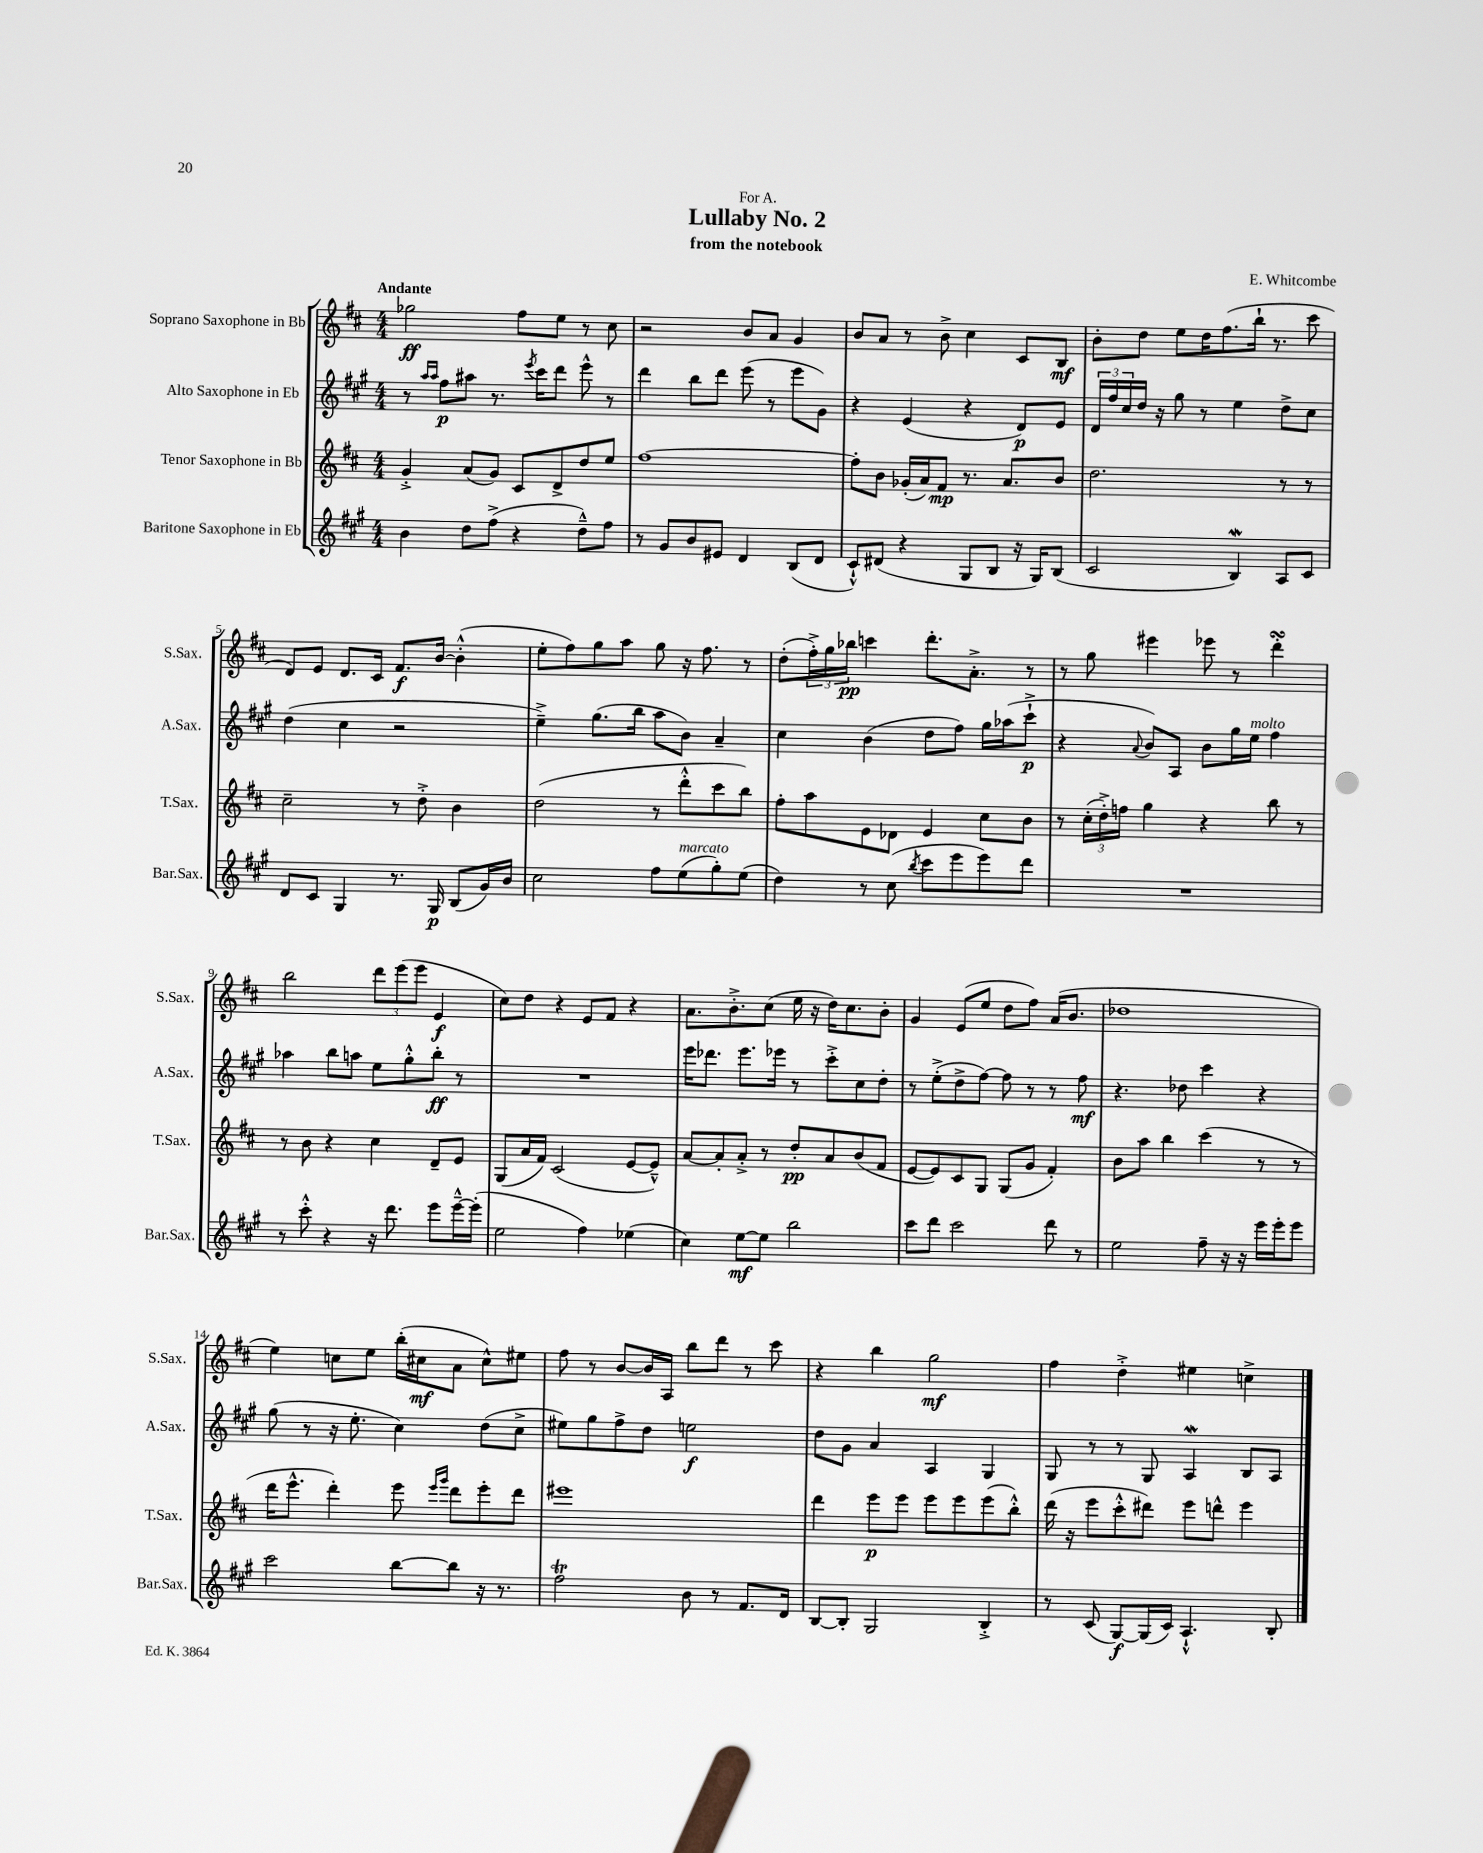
\header { title = "Lullaby No. 2" composer = "E. Whitcombe" subtitle = "from the notebook" dedication = "For A." }
<<
\new StaffGroup <<
\new Staff = "s0" \with { instrumentName = "Soprano Saxophone in Bb" shortInstrumentName = "S.Sax." } {
    \clef treble \key d \major \numericTimeSignature \time 4/4 \tempo "Andante"
    ges''2\ff fis''8 e''8 r8 cis''8 |
    r2 b'8 a'8 g'4 |
    b'8 a'8 r8 b'8-> cis''4 cis'8 b8\mf |
    b'8-. d''8 e''8 d''16 fis''8.( b''16-! r8. cis'''8 |
    d'8) e'8 d'8. cis'16 fis'8.\f b'16~ b'4-.-^( |
    e''8-. fis''8) g''8 a''8 g''8 r16 fis''8. r8 |
    d''8-.( \tuplet 3/2 { fis''16-.->) g''16 bes''16\pp } c'''4 d'''8.-. a'8.-.-> r8 |
    r8 g''8 eis'''4 ees'''8 r8 d'''4-.\turn |
    b''2 \tuplet 3/2 { d'''8 e'''8( e'''8 } e'4\f |
    cis''8) d''8 r4 e'8 fis'8 r4 |
    a'8. b'8.-.-> cis''8( e''16 r16 d''16) cis''8. b'8-. |
    g'4 e'8( e''8 d''8 fis''8) a'16( b'8. |
    des''1 |
    e''4) c''8 e''8 b''16-.( cis''16\mf a'8 cis''8-^) eis''8 |
    fis''8 r8 b'8~ b'16 a16 b''8 d'''8 r8 cis'''8 |
    r4 b''4 g''2\mf |
    fis''4 d''4-.-> eis''4 c''4-> \bar "|." |
}
\new Staff = "s1" \with { instrumentName = "Alto Saxophone in Eb" shortInstrumentName = "A.Sax." } {
    \clef treble \key a \major \numericTimeSignature \time 4/4
    r8 \grace { a''16 a''16 } fis''8\p ais''8 r8. \acciaccatura { e'''8 } cis'''16 d'''8 e'''8-^ r8 |
    d'''4 b''8 d'''8 e'''8( r8 e'''8 gis'8) |
    r4 e'4( r4 d'8\p) e'8 |
    \tuplet 3/2 { d'16 fis''16 cis''16 } d''16 r16 gis''8 r8 e''4 d''8-> cis''8 |
    d''4( cis''4 r2 |
    e''4--->) gis''8.( b''16 a''8 b'8) a'4-- |
    cis''4 b'4( d''8 fis''8) gis''16 aes''16( cis'''8-!->\p |
    r4 \appoggiatura { a'8 } b'8) a8 b'8 gis''16 e''16^\markup { \italic "molto" } fis''4 |
    aes''4 b''8 a''8 e''8 gis''8-.-^ b''8-.\ff r8 |
    R1 |
    e'''16 des'''8. e'''8. ees'''16 r8 cis'''8-.-> cis''8 d''8-. |
    r8 e''8-.->( d''8-> fis''8~) fis''8 r8 r8 fis''8\mf |
    r4. des''8 cis'''4 r4 |
    gis''8( r8 r16 e''8.-. cis''4) d''8( cis''8-> |
    eis''8) gis''8 fis''8-> d''8 e''2\f |
    d''8 gis'8 a'4 a4 gis4 |
    gis8 r8 r8 gis8 a4\mordent b8 a8 \bar "|." |
}
\new Staff = "s2" \with { instrumentName = "Tenor Saxophone in Bb" shortInstrumentName = "T.Sax." } {
    \clef treble \key d \major \numericTimeSignature \time 4/4
    g'4-.-> a'8( g'8) cis'8 d'8-> d''8 e''8 |
    fis''1~ |
    fis''8-. b'8 ges'16-.( a'16) fis'8\mp r8. a'8. b'8 |
    d''2. r8 r8 |
    cis''2-- r8 d''8-.-> b'4 |
    d''2( r8 d'''8-.-^ cis'''8 b''8) |
    fis''8-. a''8 e'8 des'8 e'4 cis''8 b'8 |
    r8 \tuplet 3/2 { cis''16-.( d''16-.->) f''16 } g''4 r4 b''8 r8 |
    r8 b'8 r4 cis''4 d'8-- e'8 |
    g8( a'16 fis'16) cis'2( e'8~ e'8---^) |
    a'8~ a'8-. a'8-.-> r8 d''8-.\pp a'8 b'8( fis'8 |
    e'8~ e'8) cis'8 g8 g8( g'8 fis'4-.) |
    b'8 a''8 b''4 cis'''4( r8 r8 |
    d'''16 e'''8.-^ d'''4-.) e'''8 \grace { e'''16 g'''16 } d'''8 e'''8-. d'''8 |
    eis'''1 |
    d'''4 e'''8\p e'''8 e'''8 e'''8 e'''8( b''8-.-^) |
    d'''16( r16 e'''8 cis'''8-.-^ dis'''8) e'''8 d'''8-^ e'''4 \bar "|." |
}
\new Staff = "s3" \with { instrumentName = "Baritone Saxophone in Eb" shortInstrumentName = "Bar.Sax." } {
    \clef treble \key a \major \numericTimeSignature \time 4/4
    b'4 d''8 fis''8->( r4 d''8---^) fis''8 |
    r8 gis'8 b'8 eis'8 d'4 b8( d'8 |
    cis'8-!-^) dis'8( r4 gis8 b8 r16 gis16) b8( |
    cis'2 b4\mordent) a8 cis'8 |
    d'8 cis'8 gis4 r8. gis16\p b8( gis'16) b'16 |
    cis''2 fis''8 e''8^\markup { \italic "marcato" }( gis''8-.) e''8( |
    d''4) r8 cis''8( \acciaccatura { b''8 } cis'''8 e'''8 e'''8) d'''8 |
    R1 |
    r8 cis'''8-.-^ r4 r16 d'''8. e'''8 e'''16~---^ e'''16-.( |
    e''2 fis''4) ees''4( |
    cis''4) e''8~\mf e''8 b''2 |
    cis'''8 d'''8 cis'''2 d'''8 r8 |
    e''2 fis''8-- r16 r16 e'''16 e'''16-. e'''8 |
    cis'''2 b''8~ b''8 r16 r8. |
    fis''2\trill b'8 r8 fis'8. d'16 |
    b8~ b8-. gis2 b4-.-> |
    r8 cis'8( gis8~\f) gis16( cis'16) a4.-!-^ b8-. \bar "|." |
}
>>
>>
